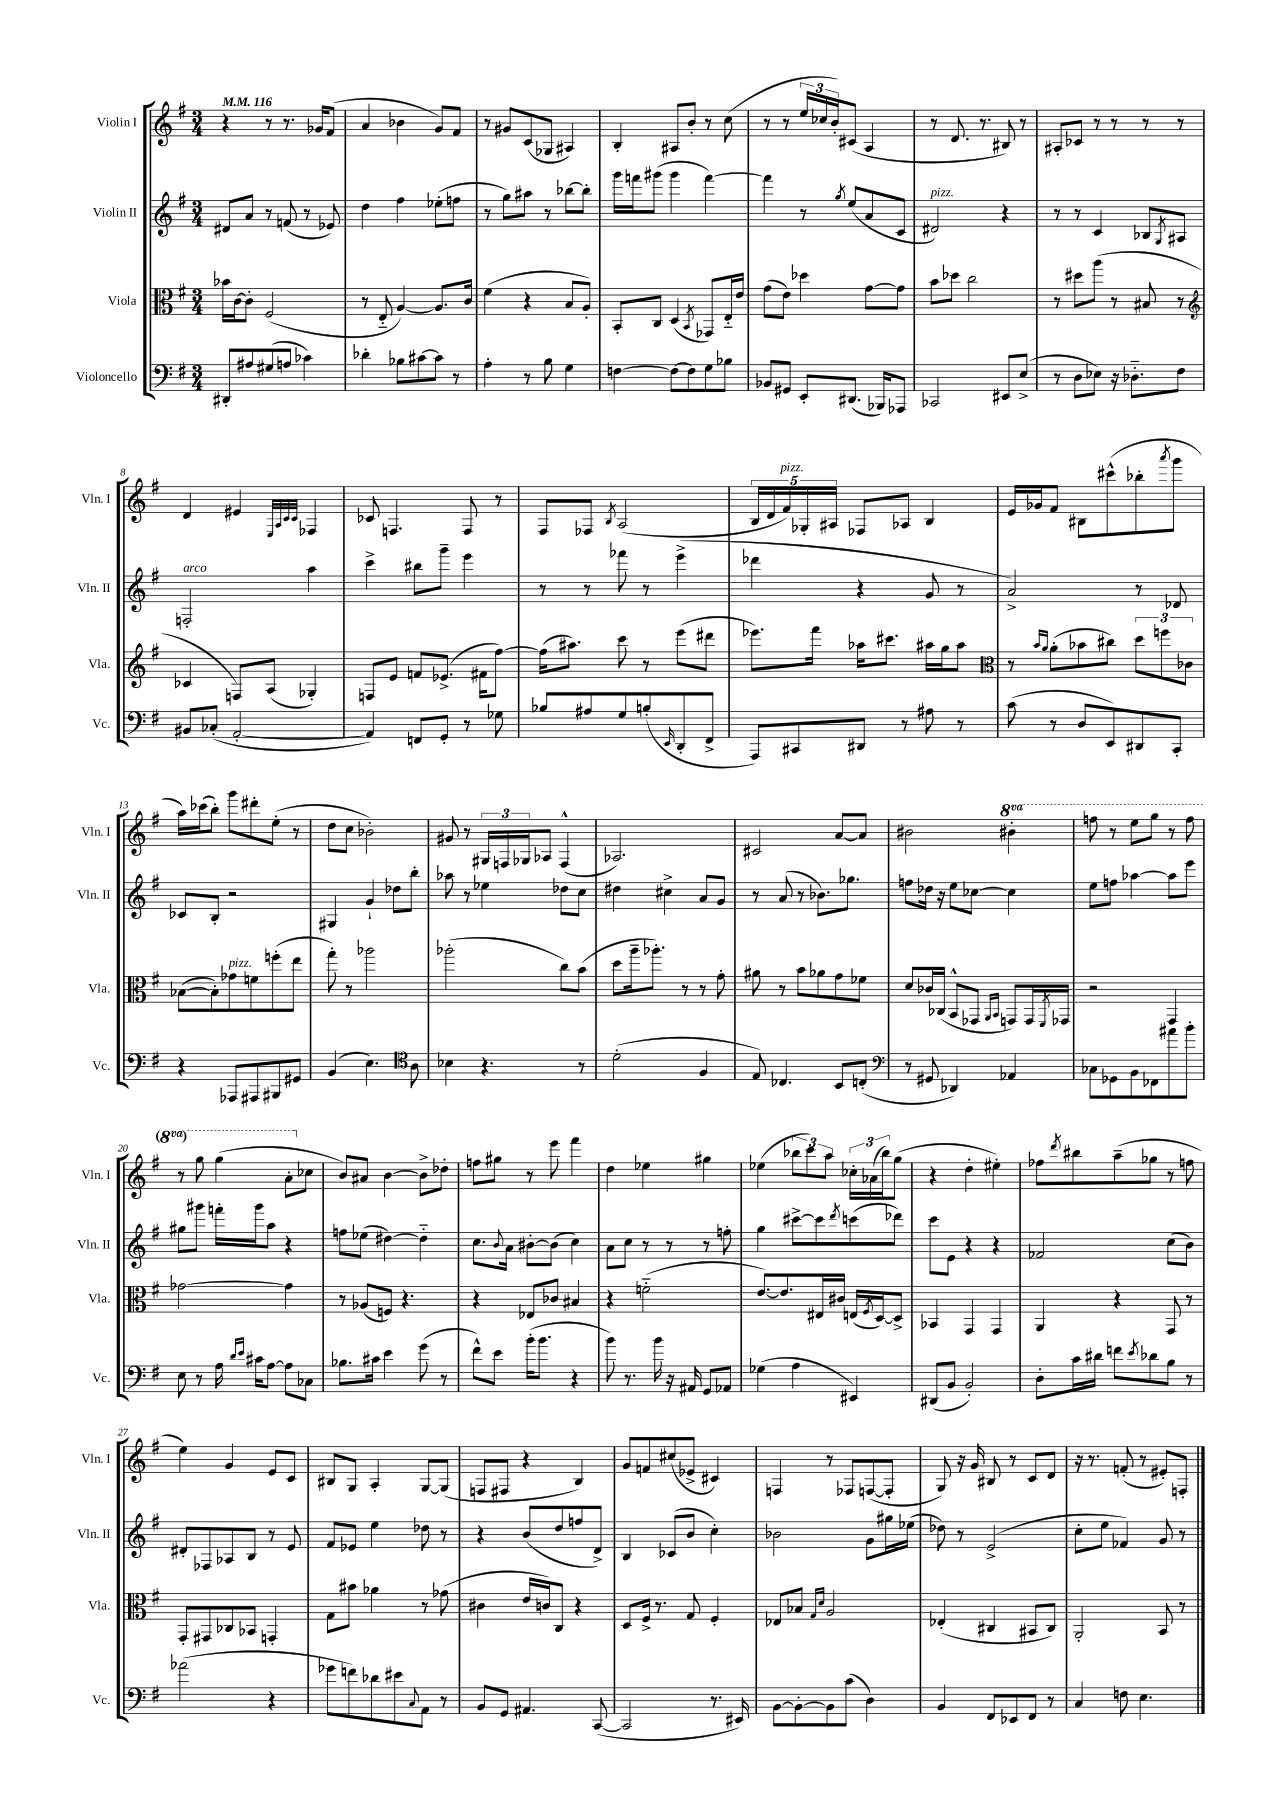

**kern	**kern	**kern	**kern
*part4	*part3	*part2	*part1
*staff4	*staff3	*staff2	*staff1
*I"Violoncello	*I"Viola	*I"Violin II	*I"Violin I
*I'Vc.	*I'Vla.	*I'Vln. II	*I'Vln. I
*clefF4	*clefC3	*clefG2	*clefG2
*k[f#]	*k[f#]	*k[f#]	*k[f#]
*M3/4	*M3/4	*M3/4	*M3/4
*MM116	*MM116	*MM116	*MM116
=1	=1	=1	=1
8DD#X'/L	16b-X\LL	8d#X/L	4r
.	[16c\J	.	.
8A#X/	8c'\J]	8a/J	.
(8G#X/	(2F#/	8r	8r
8An/J	.	(8fn/	8.r
4c-X\)	.	8r	.
.	.	.	16g-X/KL
.	.	8e-X/)	(8f#/J
=2	=2	=2	=2
4d-X'\	8r	4dd\	4a/
.	8E/	.	.
8B-X\L	[4A/)	4ff#\	4b-X\
[8c#X\	.	.	.
8c#\J]	8.A/L]	(8ee-X'\L	8g/L)
8r	.	8ffn\J	8f#/J
.	16c/Jk	.	.
=3	=3	=3	=3
4A'\	(4f#\	8r	8r
.	.	8gg\L)	8g#X/L
8r	4r	8aa#X\J	(8c/
8B\	.	8r	8G-X/J
4G\	8B/L	[8bb-X\L	4A#X/)
.	8A'/J)	8bb-'\J]	.
=4	=4	=4	=4
[4Fn\	8BB'/L	16ggg\LL	4B'/
.	.	16fffn\J	.
.	8C/J	(8ggg#X\J	.
8F\L_	(4D/	4ggg#\	8A#X/L
8F\]	.	.	8b'/J
.	8qBB/	.	.
8G\	8GG-X/L)	[4fff\)	8r
8B-X\J	16E/L	.	(8cc\
.	16e/JJ	.	.
=5	=5	=5	=5
8BB-X/L	(8g\L	4fff\]	8r
8GG#X/J	8e\J)	.	8r
8EE'/L	4dd-X\	8r	24ee/LL
.	.	.	24cc-X/
.	.	.	24b'/J)
.	.	8qgg/	.
(8.DD#X/J	.	(8ee/L	(8c#X/J
.	[8g\L	8a/	4A/
16BBB-X/KL)	.	.	.
8AAA-X/J	8g\J]	8c/J	.
=6	=6	=6	=6
!	!	!LO:TX:a:i:t=pizz.	!
2CC-X/	8b\L	2d#X/)	8r
.	8dd-X\J	.	8.d/
.	2cc\	.	.
.	.	.	8.r
8EE#X/L	.	4r	8B#X/)
(8E^/J	.	.	8r
=7	=7	=7	=7
8r	8r	8r	8A#X'/L
8D\L	8dd#X\L	8r	8c-X/J
8E-X\J)	(8aa\J	4c/	8r
16r	8r	.	8r
8.D-X\L	.	.	.
.	8B#X/	8B-X/L	8r
.	.	8qG/	.
8F#\J	8r	8A#X/J	8r
!!LO:LB:g=z
=8	=8	=8	=8
*	*clefG2	*	*
!	!	!LO:TX:a:i:t=arco	!
8BB#X/L	4c-X/	2Fn'/	4d/
(8C-X'/J	.	.	.
[2AA'/	8Fn/L)	.	4e#X/
.	(8A/J	.	.
.	.	.	32qqE/LLL
.	.	.	32qqA/
.	.	.	32qqc/
.	.	.	32qqc/JJJ
.	4G-X'/)	4aa\	4F-X/
=9	=9	=9	=9
4AA/])	8Fn/L	4ccc^\	8c-X/
.	8e/J	.	4.Fn/
8FFn/L	8fn/L	8bb#X\L	.
8GG'/J	(8.e-X^/J	8ggg~\J	.
8r	.	4eee\	8F/
.	16f#X\KL	.	.
8G-X\	[8ff#\J)	.	8r
=10	=10	=10	=10
8B-X/L	(16ff#\KL]	8r	8F#/L
.	8.aa#X\J)	.	.
8A#X/	.	8r	8F-X/J
.	.	.	8qB/
8G/	8ccc\	8fff-X\	(2A/
(8Bn'/	8r	8r	.
16qqEE/	.	.	.
8DD'/	(8eee\L	(4eee^\	.
8FF#^/J	8ddd#X\J	.	.
=11	=11	=11	=11
8AAA/L)	8.eee-X\L)	4ddd-X\	20B/LL
.	.	.	20d/
!	!	!	!LO:TX:a:i:t=pizz.
.	.	.	20f#/)
8CC#X/	.	.	.
.	.	.	20G-X'/
.	16fff#\Jk	.	.
.	.	.	20A#X/JJ
8DD#X/J	16aa-X\KL	4r	8F-X/L
.	8.ccc#X\J	.	.
8r	.	.	8A-X/J
8A#X\	16aa#X\LL	8g/	4B/
.	16gg\J	.	.
8r	8aa#\J	8r	.
=12	=12	=12	=12
*	*clefC3	*	*
(8c\	8r	2a^/)	16e/LL
.	.	.	16g-X/J
.	16qqb/LL	.	.
.	16qqa/JJ	.	.
8r	(8a'\L	.	8f#/J
8D/L	8b-X\	.	8B#X\L
8EE/)	8cc#X\J)	.	(8ccc#X^^\
8DD#X/	12dd\L	8r	8bb-X'\
.	12ffn\	.	.
.	.	.	8qaaa/
8CC'/J	.	8d-X/	8ggg\J
.	12c-X\J	.	.
!!LO:LB:g=z
=13	=13	=13	=13
4r	([8B-X\L	8c-X/L	16aa\LL)
.	.	.	(16ccc-X\J
.	8B-'\])	8B'/J	8bb'\J)
!	!LO:TX:a:i:t=pizz.	!	!
8AAA-X/L	8g-X\	2r	8ggg\L
8AAA#X/	8fn\	.	8ddd#X'\
8BBB#X/	(8ffn'\	.	(8ee'\J
8GG#X/J	8ee\J	.	8r
=14	=14	=14	=14
(4BB/	8gg'\)	4G#X/	8dd\L
.	8r	.	8cc\J
4.E\)	2aa-X\	4g`/	2b-X'\)
.	.	8dd-X\L	.
*clefC4	*	*	*
8A\	.	8bb'\J	.
=15	=15	=15	=15
4B-X\	(2aa-X'\	8aa-X\	8g#X/
.	.	8r	8r
4.r	.	4ee-X\	24G#X/LL
.	.	.	24Fn/
.	.	.	24G-X/J
.	.	.	8A-X/J
.	8cc\L)	8dd-X\L	(4F^^/
8r	(8b\J	8cc\J	.
=16	=16	=16	=16
(2d'\	8dd\L	4dd#X\	2.A-X/)
.	16aa~\k	.	.
.	8.aa-X'\J)	.	.
.	.	4cc#X^\	.
.	8r	.	.
4F#/	8r	8a/L	.
.	8g'\	8g/J	.
=17	=17	=17	=17
8E/)	8a#X\	8r	2c#X/
4.C-X/	8r	(8a/	.
.	8b\L	8r	.
.	8a-X\	8.b-X\L)	.
8BB/L	8g\	.	[8a/L
.	.	8.gg-X\J	.
(8Cn'/J	8f-X\J	.	8a/J]
=18	=18	=18	=18
*clefF4	*	*	*
8r	8d/L	8ffn\L	2b#X\
8GG#X/	16c-X/L	16dd-X\Jk	.
.	(16C-X/JJ	16r	.
4DD-X/)	8BB^^/L	8ee\L	.
.	8GG-X/J	[8cc-X\J	.
.	16qqAA/LL	.	.
.	16qqBB/JJ	.	.
*	*	*	*8va
4AA-X/	8GGn/L)	4cc-\]	4bb#X'\
.	16GG/L	.	.
.	8qFF#/	.	.
.	16GG-X/JJ	.	.
=19	=19	=19	=19
8C-X\L	2r	8ee\L	8fffn\
8GG-X\	.	8ffn\J	8r
8BB\	.	[4aa-X\	8eee\L
8FF-X\	.	.	8ggg\J
8a#X\	4GG/	8aa-\L]	8r
8b'\J	.	8eee\J	8fff\
!!LO:LB:g=z
=20	=20	=20	=20
8E\	[2g-X\	8gg#X\L	8r
8r	.	8ggg#X\J	8ggg\
16A\	.	16fffn'\LL	(4ggg\
16qqd/LL	.	.	.
16qqe/JJ	.	.	.
16c#X\KL	.	16ggg#\J	.
[8A\J	.	8aa\J	.
8A\L]	4g-\]	4r	8aa'\L
*	*	*	*X8va
8C-X\J	.	.	8cc-X\J
=21	=21	=21	=21
8.B-X\L	8r	8ffn\L	8b/L)
.	(8A-X/L	(8ee-X\J	8a#X/J
16c#X\Jk	.	.	.
4e\	8Fn/J)	[4dd#X\)	[4b\
.	4.r	.	.
(8g\	.	4dd#\]	8b^\L]
8r	.	.	8dd-X'\J
=22	=22	=22	=22
8f#^^\L)	4r	8.cc\L	8ffn\L
8e\J	.	.	8gg#X\J
.	.	8qqb/	.
.	.	16a\Jk	.
(16b'\KL	8E-X/L	[8b#X'\L	8r
8.b\J	.	.	.
.	8c-X/J	(8b#\J]	8eee\
4r	4B#X/	4cc\)	4fff#\
=23	=23	=23	=23
8b\)	4r	8a\L	4dd\
8.r	.	8cc\J	.
.	(2fn\	8r	4ee-X\
16b\	.	.	.
16r	.	8r	.
16AA#X/	.	.	.
8GG/L	.	8r	4gg#X\
8AA-X/J	.	8ffn'\	.
=24	=24	=24	=24
(4G-X\	[8.e/L)	4gg\	(4ee-X\
.	8.e/]	.	.
4A\	.	[8ccc#X^\L	12bb-X\L
.	.	.	12ccc\)
.	16E#X/L	8ccc#\]	.
.	.	.	12aa\J
.	16c#X/JJ	.	.
.	.	8qddd/	.
4EE#X/)	(16En/LL	(8cccn\	24cc-X'\LL
.	.	.	(24a-X\
.	8qF#/	.	.
.	[16D/J)	.	.
.	.	.	24bb-\J)
.	8D^/J]	8ddd-X\J)	(8gg\J
=25	=25	=25	=25
(8DD#X/L	4BB-X/	8ccc\L	4r
8BB/J	.	8e\J	.
2BB'/)	4GG/	4r	4dd'\
.	4GG/	4r	4ee#X'\)
=26	=26	=26	=26
8D'\L	4AA/	2f-X/	8ff-X\L
.	.	.	8qddd/
16c\L	.	.	8bb#X\
16d#X\JJ	.	.	.
8fn\L	4r	.	(8aa~\
8qe/	.	.	.
8d-X\	.	.	8gg-X\J
8B\J	8GG/	(8cc\L	8r
8r	8r	8b\J)	8ffn\
!!LO:LB:g=z
=27	=27	=27	=27
(2a-X\	8GG'/L	8d#X'/L	4ee\)
.	8GG#X/	8F-X/	.
.	8C-X/	8A-X/	4g/
.	8BB-X/J	8B/J	.
4r	4GGn'/	8r	8e/L
.	.	8e/	8c/J
=28	=28	=28	=28
8g-X\L	8G\L	8f#/L	8B#X/L
8fn\)	8b#X\J	8e-X/J	8G/J
8d-X\	4a-X\	4ee\	4A'/
8e#X\	.	.	.
8qqC/	.	.	.
8AA\J	8r	8dd-X\	[8G/L
8r	(8g-X\	8r	(8G/J]
=29	=29	=29	=29
8BB/L	4c#X\	4r	8Fn/L
8GG/J	.	.	8F#X/J
4.AA#X/	16e/LL	(8b/L	4r
.	16cn/J)	.	.
.	8C/J	8dd/	.
.	4r	8ffn/	4B/)
([8CC/	.	8d^/J)	.
=30	=30	=30	=30
2CC/]	8D/L	4B/	8g/L
.	16F#^/Jk	.	8fn/
.	8.r	.	.
.	.	(8c-X/L	(8cc#X/
.	8G/	8b/J	8e-X^/J
8.r	4F#'/	4cc'\)	4c#X/)
16EE#X/)	.	.	.
=31	=31	=31	=31
[8BB\L	8E-X/L	2b-X\	4Fn/
8BB'\_	8B-X/J	.	.
.	16qqG/LL	.	.
.	16qqd/JJ	.	.
8BB\]	2A/	.	8r
(8c\J	.	.	8F-X/L
4D\)	.	8g\L	([8Fn/
.	.	16gg#X\L	8F'/J]
.	.	(16ee-X\JJ	.
=32	=32	=32	=32
4BB/	(4E-X'/	8dd-X\)	8G/)
.	.	8r	16r
.	.	.	16g/
8FF#/L	4C#X/	(2e^/	8B#X/
8EE-X/	.	.	8r
8FF#/J	8BB#X/L	.	8c/L
8r	8C#/J)	.	8d/J
=33	=33	=33	=33
4C/	2AA'/	8cc'\L	16r
.	.	.	8.r
.	.	8ee\J	.
8Fn\	.	4f-X/)	(8fn'/
4.E\	.	.	8r
.	8BB/	8g/	8e#X'/L)
.	8r	8r	8Fn'/J
==	==	==	==
*-	*-	*-	*-
